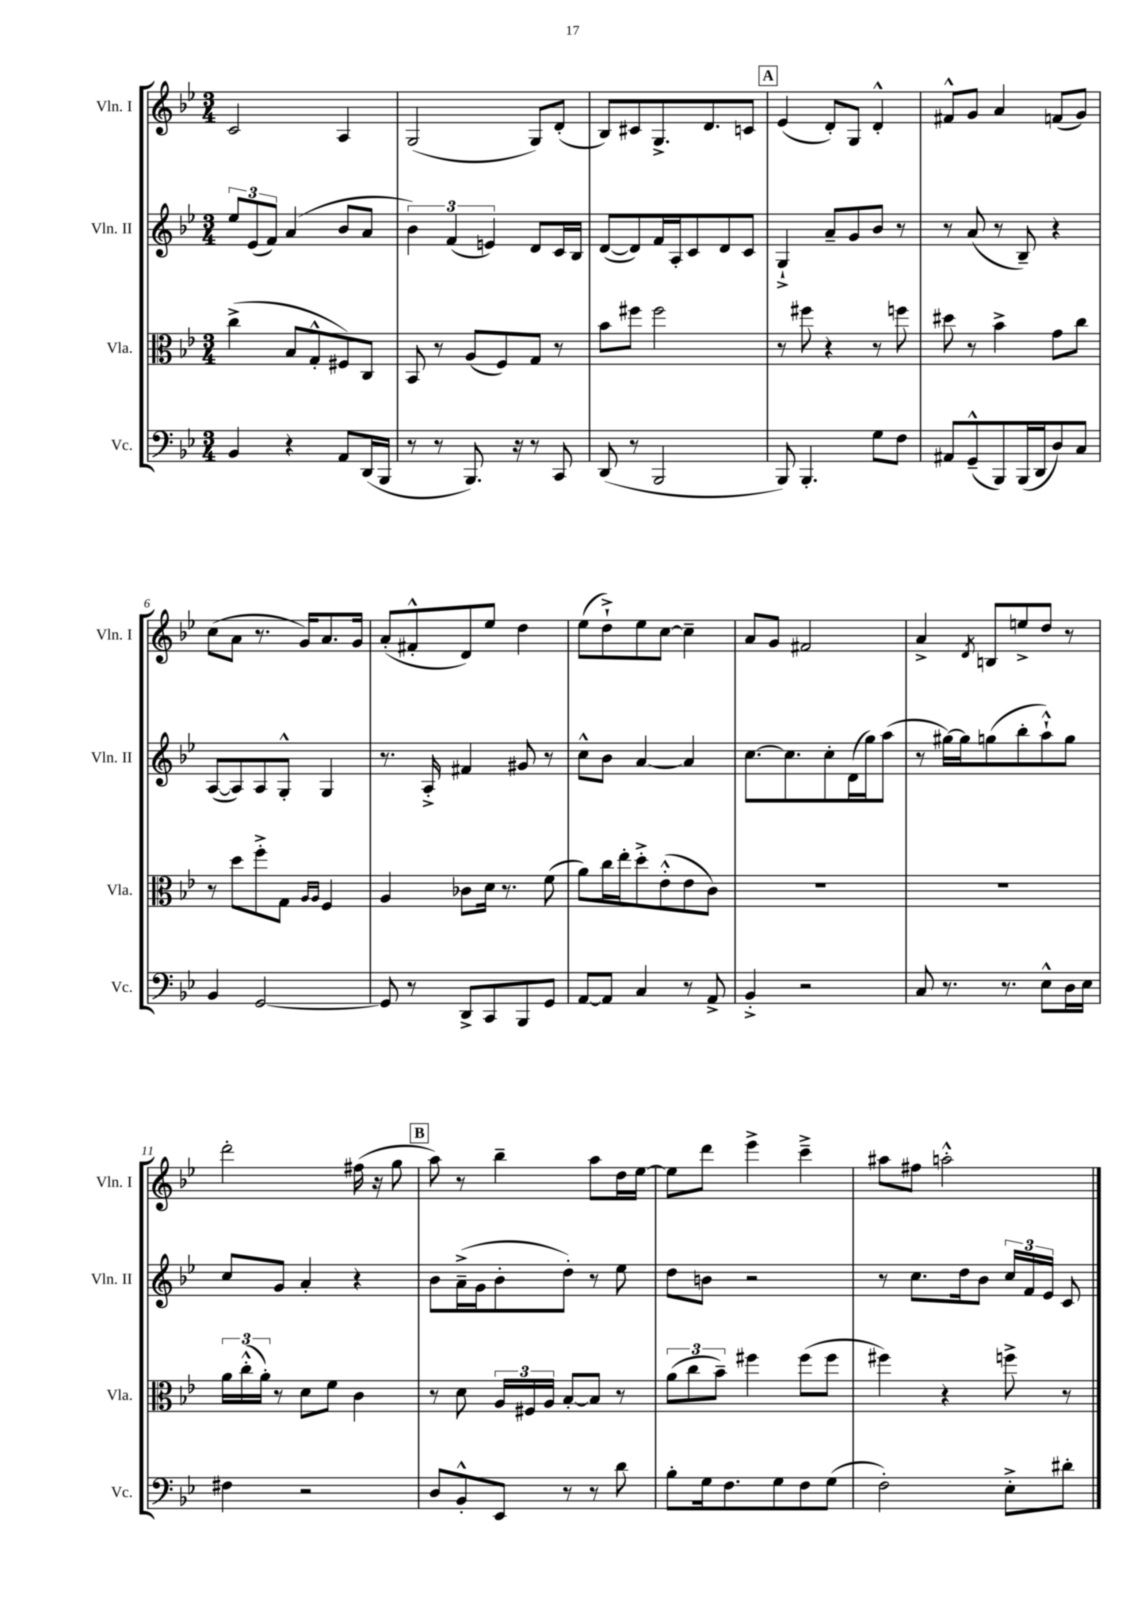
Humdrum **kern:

**kern	**kern	**kern	**kern
*staff4	*staff3	*staff2	*staff1
*clefF4	*clefC3	*clefG2	*clefG2
*k[b-e-]	*k[b-e-]	*k[b-e-]	*k[b-e-]
*M3/4	*M3/4	*M3/4	*M3/4
4BB-	(4cc^	12ee-	2c
.	.	(12e-	.
.	.	12f)	.
4r	8B-	(4a	.
.	8G'^^	.	.
8AA	8F#)	8b-	4A
(16DD	8C	8a	.
16BBB-	.	.	.
=	=	=	=
8r	8BB-	6b-)	(2G
8r	8r	.	.
.	.	(6f	.
8.BBB-)	(8A	.	.
.	.	6e)	.
.	8F)	.	.
16r	.	.	.
8r	8G	8d	8G)
8CC	8r	16c	(8d'
.	.	16B-	.
=	=	=	=
(8DD	8b-	([8d	8B-)
8r	8ff#	8d])	8c#
2BBB-	2ff#	16f	8.G^
.	.	16A'	.
.	.	8c	.
.	.	.	8.d
.	.	8d	.
.	.	8c	8c
=	=	=	=
8BBB-)	8r	4G`^	(4e-
4.BBB-'	8ff#	.	.
.	4r	8a~	8d')
.	.	8g	8G
8G	8r	8b-	4d'^^
8F	8ff	8r	.
=	=	=	=
8AA#	8dd#	8r	8f#^^
(8GG~^^	8r	(8a	8g
8BBB-)	4b-^	8r	4a
(16BBB-	.	8B-~)	.
16DD	.	.	.
8D)	8g	4r	(8f
8C	8cc	.	8g)
=	=	=	=
4BB-	8r	([8A	(8cc
.	8dd	8A])	8a
[2GG	8ff'^	8A	8.r
.	8G	8G'^^	.
.	.	.	16g)
.	16qqA	.	.
.	16qqA	.	.
.	4F	4G	8.a
.	.	.	16g
=	=	=	=
8GG]	4A	8.r	(8a'
8r	.	.	8f#'^^
.	.	16A'^	.
8DD^	8c-	4f#	8d)
8CC	16d	.	8ee-
.	8.r	.	.
8BBB-	.	8g#	4dd
8GG	(8f	8r	.
=	=	=	=
[8AA	8a)	8cc^^	(8ee-
8AA]	16cc	8b-	8dd`^)
.	16ee-'	.	.
4C	8dd'^	[4a	8ee-
.	(8e-'^^	.	[8cc
8r	8e-	4a]	4cc~]
8AA^	8c)	.	.
=	=	=	=
4BB-'^	2.r	[8.cc	8a
.	.	.	8g
.	.	8.cc]	.
2r	.	.	2f#
.	.	8cc'	.
.	.	(16d	.
.	.	16gg)	.
.	.	(8aa	.
=	=	=	=
8C	2.r	8r	4a^
8.r	.	[16gg#)	.
.	.	16gg#]	.
.	.	.	8qd
.	.	(8gg	8B
8.r	.	.	.
.	.	8bb-'	8ee^
8E-^^	.	8aa`^^)	8dd
16D	.	8gg	8r
16E-	.	.	.
=	=	=	=
4F#	24a	8cc	2ddd'
.	(24cc'^^	.	.
.	24a')	.	.
.	8r	8g	.
2r	8d	4a'	.
.	8f	.	.
.	4c	4r	(16ff#
.	.	.	16r
.	.	.	8gg
=	=	=	=
8D	8r	8b-	8aa)
8BB-'^^	8d	(16a~^	8r
.	.	16g	.
8EE-	24A	8b-'	4bb-~
.	24F#	.	.
.	24A	.	.
8r	[8B-'	8dd')	.
8r	8B-]	8r	8aa
8d	8r	8ee-	16dd
.	.	.	[16ee-
=	=	=	=
8B-'	(12a	8dd	8ee-]
.	12cc	.	.
16G	.	8b	8ddd
.	12b-~)	.	.
8.F	.	.	.
.	4ff#	2r	4eee-^
8G	.	.	.
8F	(8ff#	.	4ccc~^
(8G	8ff#	.	.
=	=	=	=
2F')	4ff#)	8r	8aa#
.	.	8.cc	8ff#
.	4r	.	2aa'^^
.	.	16dd	.
.	.	8b-	.
8E-'^	8ff^	24cc	.
.	.	24f	.
.	.	24e-	.
8d#'	8r	8c	.
==	==	==	==
*-	*-	*-	*-
